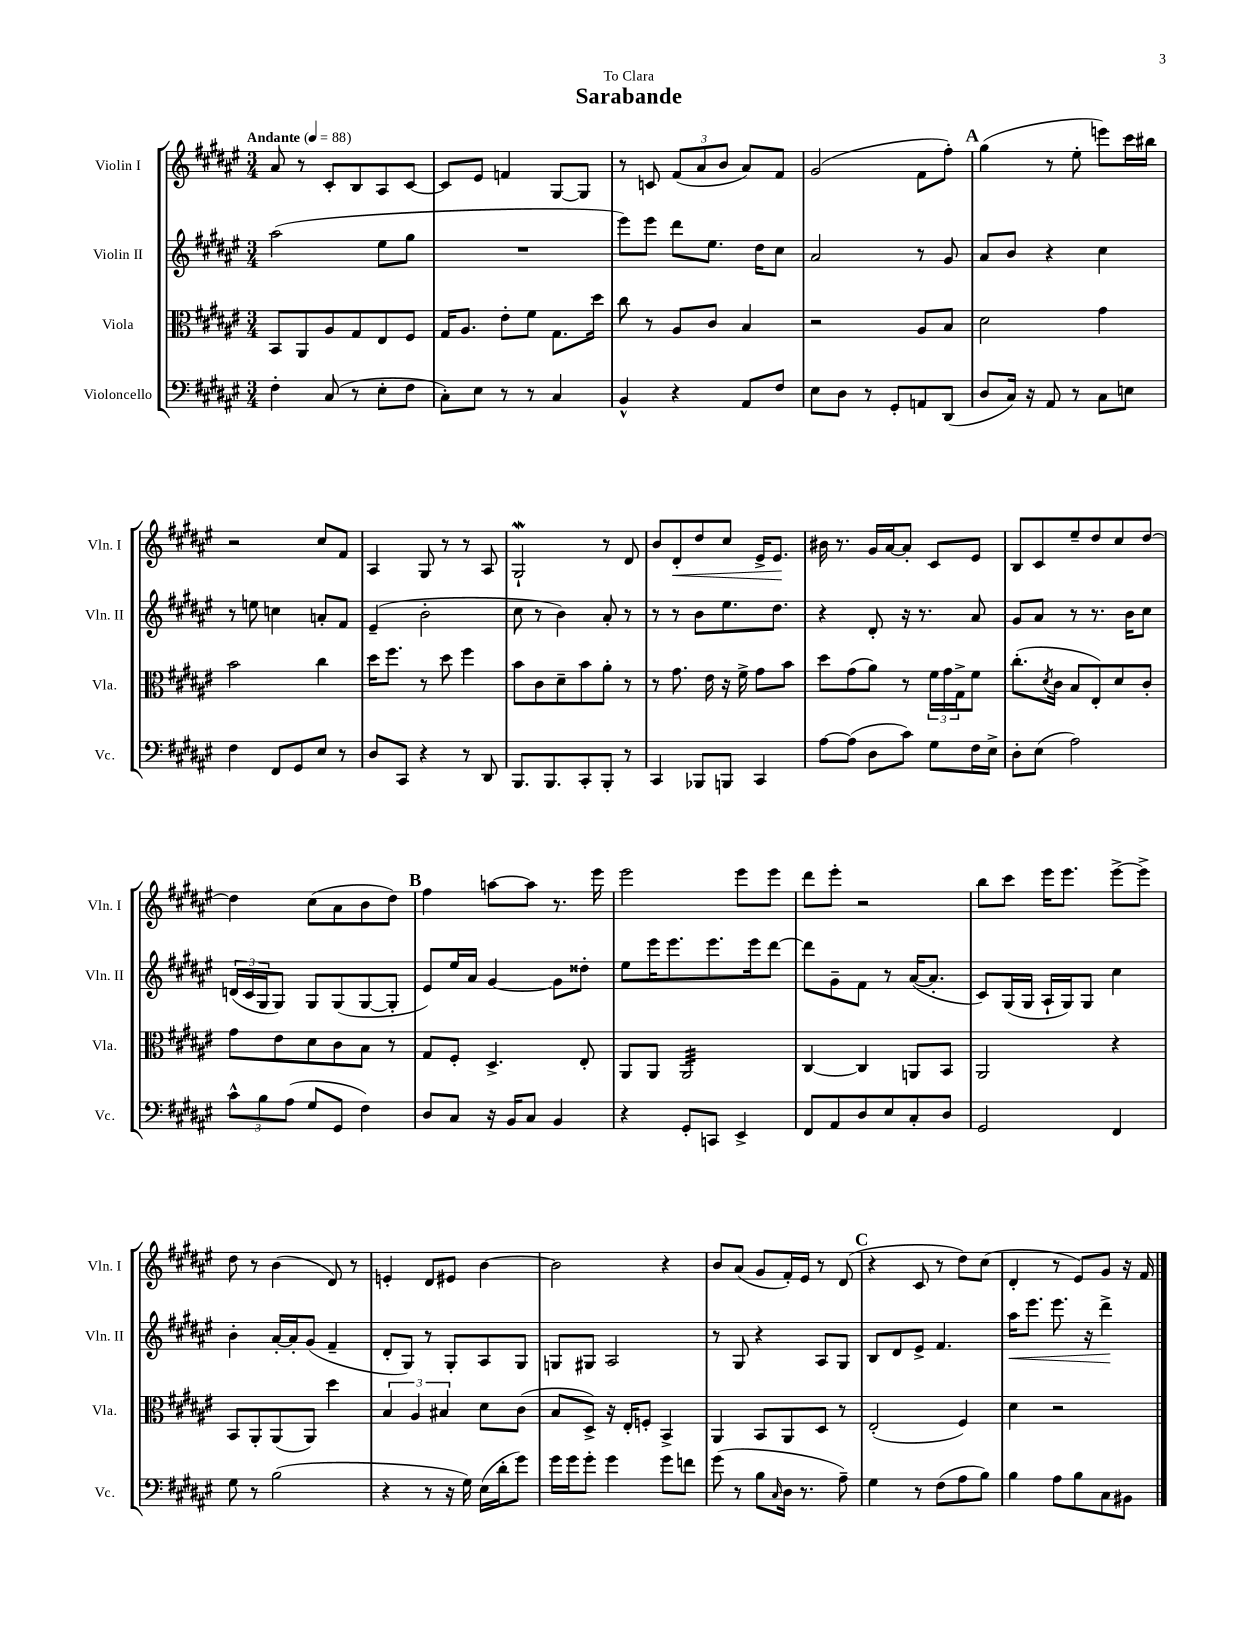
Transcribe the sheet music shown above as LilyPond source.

\header { title = "Sarabande" dedication = "To Clara" }
<<
\new StaffGroup <<
\new Staff = "s0" \with { instrumentName = "Violin I" shortInstrumentName = "Vln. I" } {
    \clef treble \key fis \major \numericTimeSignature \time 3/4 \tempo "Andante" 4 = 88
    ais'8 r8 cis'8-. b8 ais8 cis'8~ |
    cis'8 eis'8 f'4 gis8~ gis8 |
    r8 c'8 \tuplet 3/2 { fis'8( ais'8 b'8 } ais'8) fis'8 |
    gis'2( fis'8 fis''8-.) |
    \mark \markup { \bold "A" } gis''4( r8 eis''8-. e'''8) cis'''16 bis''16 |
    r2 cis''8 fis'8 |
    ais4 gis8 r8 r8 ais8 |
    gis2-!\mordent r8 dis'8 |
    b'8 dis'8-.\< dis''8 cis''8 eis'16-> eis'8.\! |
    bis'16 r8. gis'16 ais'16~ ais'8-. cis'8 eis'8 |
    b8 cis'8 eis''8-- dis''8 cis''8 dis''8~ |
    dis''4 cis''8( ais'8 b'8 dis''8) |
    \mark \markup { \bold "B" } fis''4 a''8~ a''8 r8. eis'''16 |
    eis'''2 eis'''8 eis'''8 |
    dis'''8 eis'''8-. r2 |
    b''8 cis'''8 eis'''16 eis'''8. eis'''8~-> eis'''8-> |
    dis''8 r8 b'4( dis'8) r8 |
    e'4-. dis'8 eis'8 b'4~ |
    b'2 r4 |
    b'8 ais'8( gis'8 fis'16-.) eis'16 r8 dis'8( |
    \mark \markup { \bold "C" } r4 cis'8 r8 dis''8) cis''8( |
    dis'4-. r8 eis'8) gis'8 r16 fis'16 \bar "|." |
}
\new Staff = "s1" \with { instrumentName = "Violin II" shortInstrumentName = "Vln. II" } {
    \clef treble \key fis \major \numericTimeSignature \time 3/4
    ais''2( eis''8 gis''8 |
    R2. |
    eis'''8) eis'''8 dis'''8 eis''8. dis''16 cis''8 |
    ais'2 r8 gis'8 |
    \mark \markup { \bold "A" } ais'8 b'8 r4 cis''4 |
    r8 e''8 c''4 a'8-. fis'8 |
    eis'4--( b'2-. |
    cis''8 r8 b'4) ais'8-. r8 |
    r8 r8 b'8 eis''8. dis''8. |
    r4 dis'8-. r16 r8. ais'8 |
    gis'8 ais'8 r8 r8. b'16 cis''8 |
    \tuplet 3/2 { d'16( cis'16 gis16 } gis8) gis8 gis8( gis8~ gis8-. |
    \mark \markup { \bold "B" } eis'8) eis''16 ais'16 gis'4~ gis'8 disis''8-. |
    eis''8 eis'''16 eis'''8. eis'''8. eis'''16 dis'''8~ |
    dis'''8 gis'8-- fis'8 r8 ais'16~( ais'8.-. |
    cis'8) gis16( gis16 ais16-! gis16) gis8 cis''4 |
    b'4-. ais'16~-. ais'16-. gis'8( fis'4-- |
    dis'8-. gis8) r8 gis8-. ais8 gis8 |
    g8 gis8 ais2 |
    r8 gis8 r4 ais8 gis8 |
    \mark \markup { \bold "C" } b8 dis'8 eis'8-> fis'4. |
    ais''16\< eis'''8. eis'''8. r16 dis'''4->\! \bar "|." |
}
\new Staff = "s2" \with { instrumentName = "Viola" shortInstrumentName = "Vla." } {
    \clef alto \key fis \major \numericTimeSignature \time 3/4
    b,8 ais,8 ais8 gis8 eis8 fis8 |
    gis16 ais8. eis'8-. fis'8 gis8. dis''16 |
    cis''8 r8 ais8 cis'8 b4 |
    r2 ais8 b8 |
    \mark \markup { \bold "A" } dis'2 gis'4 |
    b'2 cis''4 |
    dis''16 fis''8. r8 dis''8 fis''4 |
    b'8 cis'8 dis'8-- b'8 ais'8-. r8 |
    r8 gis'8. eis'16 r16 fis'16-> gis'8 b'8 |
    dis''8 gis'8( ais'8) r8 \tuplet 3/2 { fis'16 gis'16 gis16-> } fis'8 |
    cis''8.-.( \acciaccatura { dis'8 } cis'16 b8 eis8-.) dis'8 cis'8-. |
    gis'8 eis'8 dis'8 cis'8 b8 r8 |
    \mark \markup { \bold "B" } gis8 fis8-. dis4.-> eis8-. |
    ais,8 ais,8 ais,2:32 |
    cis4~ cis4 a,8 b,8 |
    ais,2 r4 |
    b,8 ais,8-. ais,8( ais,8) dis''4 |
    \tuplet 3/2 { b4 ais4 bis4 } dis'8 cis'8( |
    b8 dis8->) r16 eis16-. f8-. b,4-> |
    ais,4 b,8 ais,8 dis8 r8 |
    \mark \markup { \bold "C" } eis2-.( fis4) |
    dis'4 r2 \bar "|." |
}
\new Staff = "s3" \with { instrumentName = "Violoncello" shortInstrumentName = "Vc." } {
    \clef bass \key fis \major \numericTimeSignature \time 3/4
    fis4-. cis8( r8 eis8-. fis8 |
    cis8-.) eis8 r8 r8 cis4 |
    b,4-^ r4 ais,8 fis8 |
    eis8 dis8 r8 gis,8-. a,8 dis,8( |
    \mark \markup { \bold "A" } dis8 cis16) r16 ais,8 r8 cis8 e8 |
    fis4 fis,8 gis,8 eis8 r8 |
    dis8 cis,8 r4 r8 dis,8 |
    b,,8. b,,8. cis,8-. b,,8-. r8 |
    cis,4 bes,,8 b,,8 cis,4 |
    ais8~ ais8( dis8 cis'8) gis8 fis16 eis16-> |
    dis8-. eis8( ais2) |
    \tuplet 3/2 { cis'8-^ b8 ais8( } gis8 gis,8 fis4) |
    \mark \markup { \bold "B" } dis8 cis8 r16 b,16 cis8 b,4 |
    r4 gis,8-. c,8 eis,4-> |
    fis,8 ais,8 dis8 eis8 cis8-. dis8 |
    gis,2 fis,4 |
    gis8 r8 b2( |
    r4 r8 r16 gis16) eis16( dis'16-. gis'8) |
    gis'16 gis'16 gis'8-. gis'4 gis'8 f'8 |
    gis'8( r8 b8 \grace { cis16 } dis16 r8. ais8--) |
    \mark \markup { \bold "C" } gis4 r8 fis8( ais8 b8) |
    b4 ais8 b8 cis8 bis,8 \bar "|." |
}
>>
>>
\layout { \context { \Score \remove "Bar_number_engraver" } }
